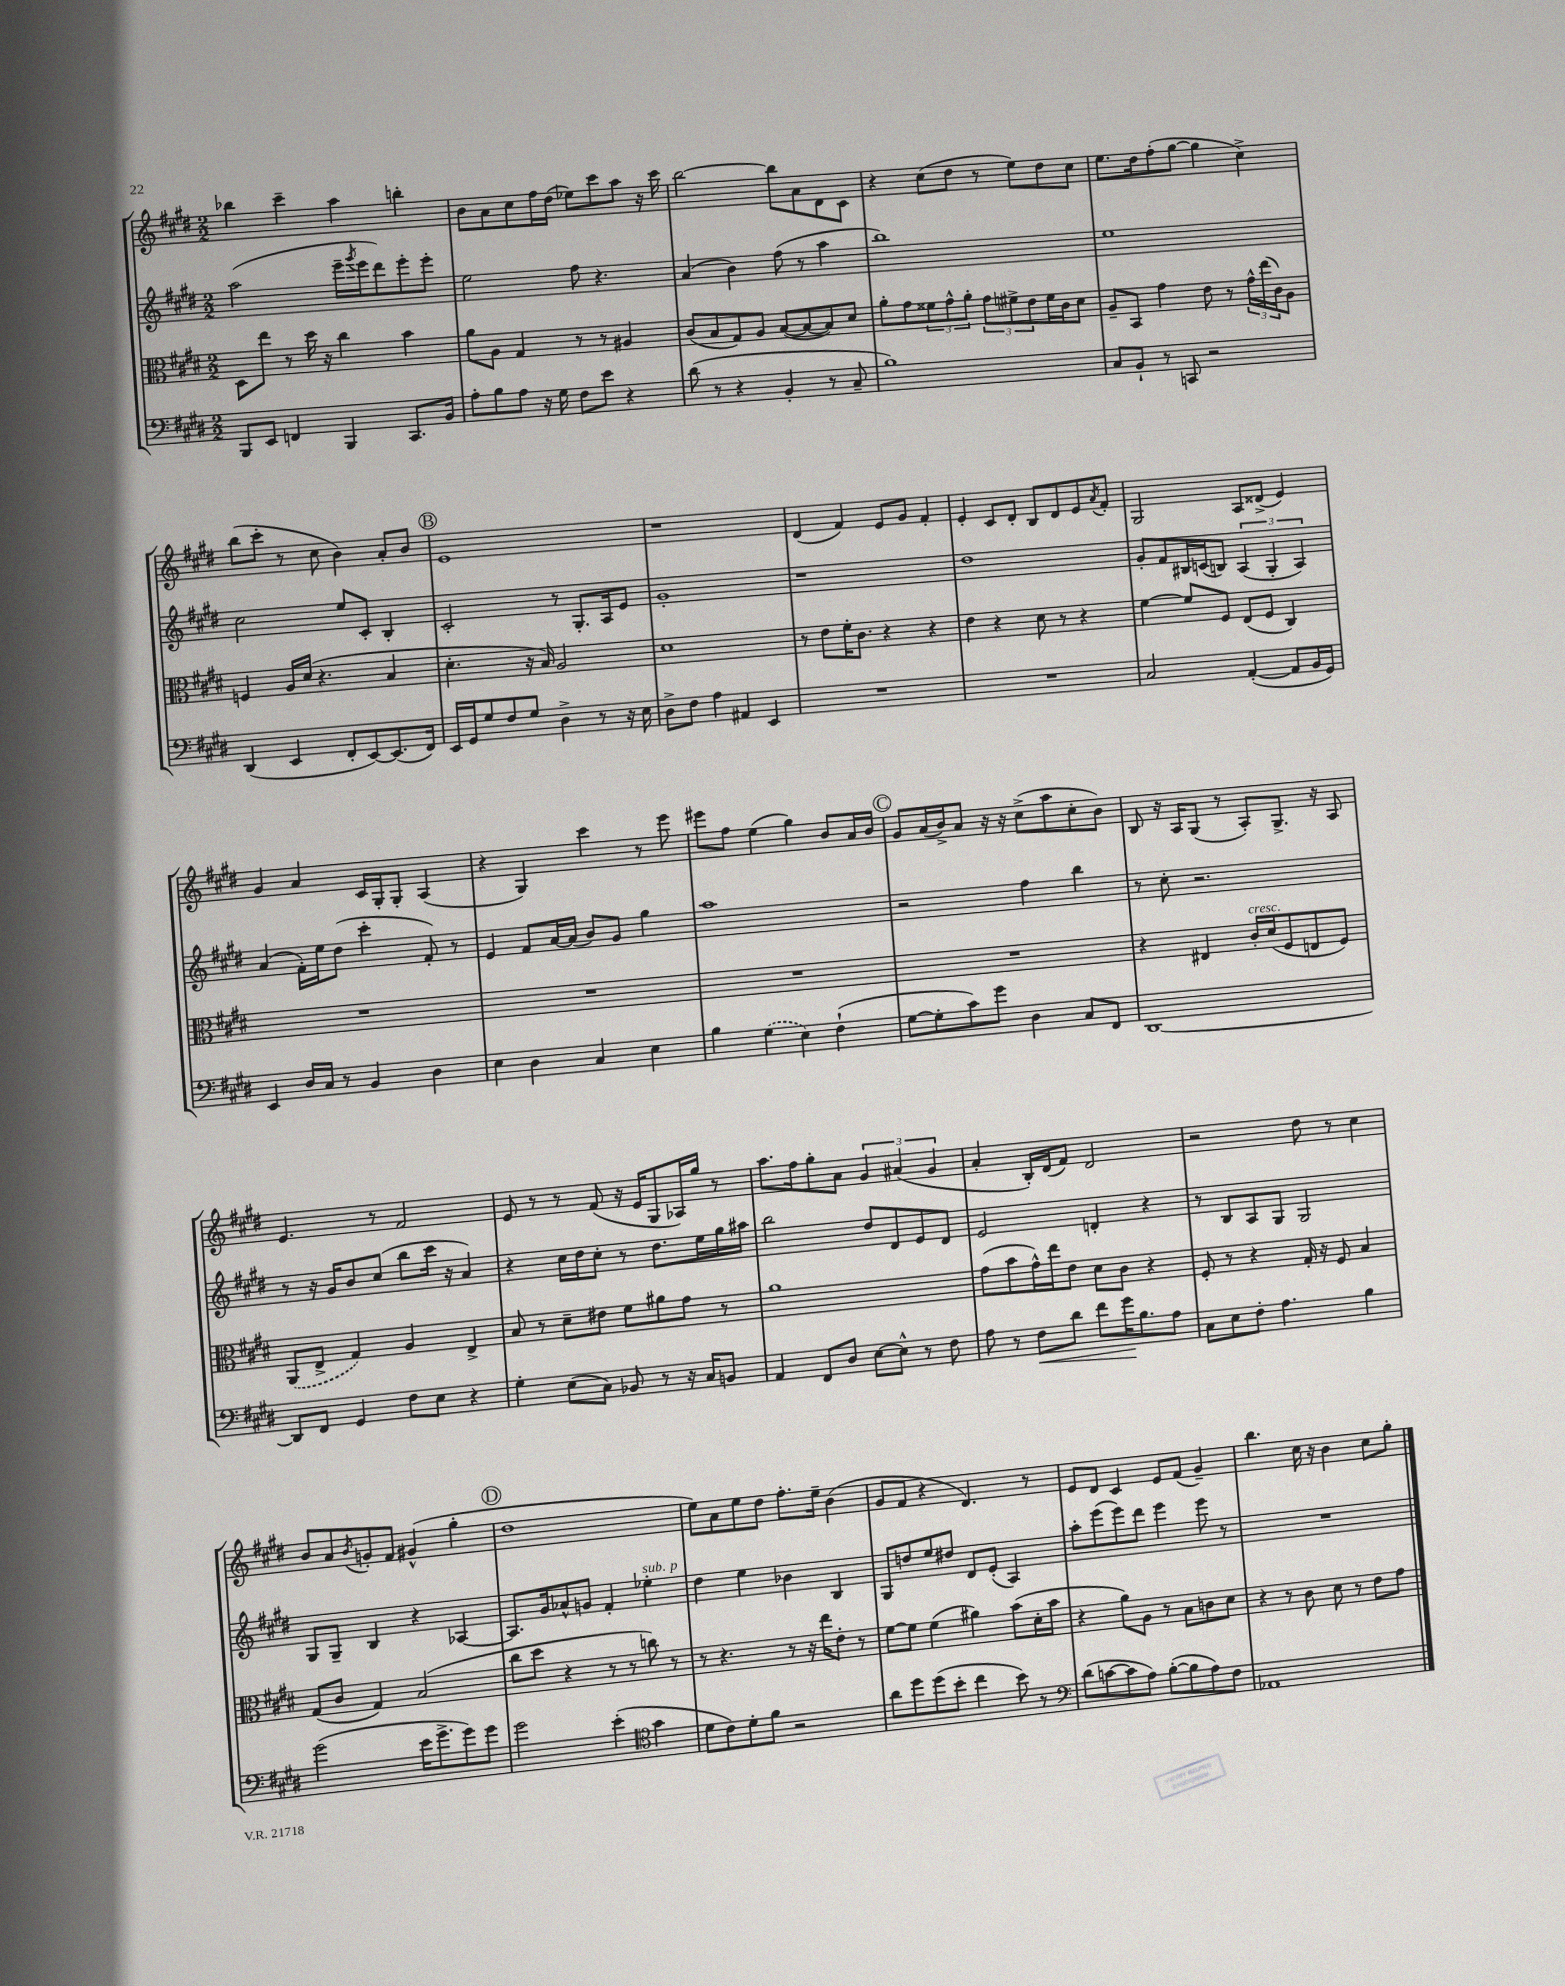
<<
\new StaffGroup <<
\new Staff = "s0" {
    \clef treble \key e \major \numericTimeSignature \time 2/2
    bes''4 cis'''4-- a''4 b''4-. |
    b'8 a'8 cis''8 fis''16 dis''16( ees''8) cis'''8 a''8 r16 cis'''16 |
    b''2~ b''8 a'8 dis'8 cis'8 |
    r4 cis''8( dis''8 r8 e''8) dis''8 cis''8 |
    e''8. dis''16 fis''8-.( gis''8~ gis''4 cis''4->) |
    b''8( cis'''8-. r8 cis''8 b'4) a'8-. b'8 |
    \mark \markup { \circle "B" } e'1 |
    r1 |
    dis'4( fis'4) e'8 gis'8 fis'4-. |
    e'4-. cis'8 dis'8-. b8 dis'8 e'8 \acciaccatura { a'8 } fis'8-. |
    gis2 a8 disis'8->( e'4) |
    gis'4 a'4 cis'16 gis16-. gis8-. a4( |
    r4 gis4) cis'''4 r8 e'''8 |
    eis'''8 fis''8 e''4( gis''4) b'8 a'16 b'16 |
    \mark \markup { \circle "C" } gis'8 a'16( b'16->) a'8 r16 r16 cis''8->( a''8 cis''8-. b'8) |
    b8 r16 a16 gis8( r8 a8-.) gis8.-> r16 a8 |
    e'4. r8 fis'2 |
    e'8 r8 r8 fis'8( r16 e'16 gis8 aes16) gis''16 r8 |
    a''8. fis''16 gis''8-. a'8 \tuplet 3/2 { gis'4 ais'4( gis'4 } |
    a'4-. b16-.) dis'16( fis'8) dis'2 |
    r2 dis''8 r8 cis''4 |
    b'8 a'8 \acciaccatura { b'8 } g'8-. fis'8 gis'4-^( gis''4-. |
    \mark \markup { \circle "D" } dis''1 |
    e''8) a'8 e''8 dis''8 fis''8.-. e''16-- b'4( |
    gis'8 fis'8 r4 dis'4.) r8 |
    e'8 dis'8 cis'4 e'8 fis'8( gis'4--) |
    b''4. cis''16 r16 b'4 cis''8 gis''8-. \bar "|." |
}
\new Staff = "s1" {
    \clef treble \key e \major \numericTimeSignature \time 2/2
    a''2( e'''16-- \acciaccatura { gis'''8 } e'''16 dis'''8) e'''8-. e'''8-. |
    e''2 fis''8 r4. |
    a'4( b'4) fis''8( r8 a''4 |
    b''1) |
    e''1 |
    cis''2 e''8 cis'8-. b4-. |
    \mark \markup { \circle "B" } cis'2-. r8 gis8.-. a16 e'8 |
    gis'1-. |
    r1 |
    dis''1 |
    gis'8-. fis'8 bis16 c'16( b8) \tuplet 3/2 { a4( gis4-. a4) } |
    a'4( fis'16-.) e''16 dis''8( cis'''4-. fis'8-.) r8 |
    e'4 fis'8 a'16~ a'16( b'8) gis'8 gis''4 |
    a''1 |
    \mark \markup { \circle "C" } r2 fis''4 b''4 |
    r8 cis''8-. r2. |
    r8 r16 gis'16 b'8 cis''8( b''8 cis'''16 r16 a'4) |
    r4 cis''16 dis''16 cis''8-. r8 dis''8. e''16 gis''16 ais''16 |
    b''2 dis''8 dis'8 e'8 dis'8 |
    e'2 d'4-. r4 |
    r8 b8 a8 gis8 gis2 |
    gis8 gis8-- b4 r4 aes4~ |
    \mark \markup { \circle "D" } aes8. gis'16 aes'8-^ g'8 fis'4-. ees''4-.^\markup { \italic "sub. p" } |
    dis''4 e''4 bes'4 b4 |
    gis8 d''8 e''8 dis''8 dis'8 e'8-.( a4) |
    a''8-. e'''8( e'''8) dis'''8 e'''4 e'''8 r8 |
    R1 \bar "|." |
}
\new Staff = "s2" {
    \clef alto \key e \major \numericTimeSignature \time 2/2
    dis8 e''8 r8 dis''16 r16 cis''4 b'4 |
    a'8 a8 gis4 r8 r8 ais4 |
    cis'8( b8 gis8) a8 b8~( b8~ b8) dis'8 |
    a'8-. gis'8 \tuplet 3/2 { fisis'8 gis'8-^ a'8-. } \tuplet 3/2 { gis'8 fis'8-> e'8 } fis'16 cis'16 dis'8 |
    a8-- b,8 gis'4 e'8 r8 \tuplet 3/2 { gis'16-^ e''16( cis'16) } a8 |
    f4 a16 dis'16( r4. b4 |
    \mark \markup { \circle "B" } dis'4.-. r16 b16) a2 |
    dis'1 |
    r8 e'8 fis'16-. cis'8. r4 r4 |
    e'4 r4 dis'8 r8 r4 |
    fis'4~ fis'8 fis8 e8( fis8 cis4) |
    R1 |
    R1 |
    R1 |
    \mark \markup { \circle "C" } R1 |
    r4 eis4 cis'16-.^\markup { \italic "cresc." } dis'16( fis8 e8 fis8) |
    \once \slurDashed a,8( e8-> gis4) a4 e4-> |
    b8 r8 dis'8-- eis'8 fis'8 ais'8 gis'8 r8 |
    a'1 |
    gis'8( b'8 gis'16-^) e''16 e'8 dis'8 cis'8 r4 |
    fis8-. r8 r4 gis16-. r16 fis8 b4 |
    gis8( cis'8 gis4) b2( |
    \mark \markup { \circle "D" } cis''8 dis''8 r4 r8 r8 c''8) r8 |
    r8 r4. r8 r16 e''16 e'8-. r8 |
    fis'8~ fis'8 fis'4( ais'4) b'8( dis'16-. b'16 |
    r4 a'8) a8 r8 b8 c'8 dis'8 |
    r4 r8 cis'8 dis'8 r8 e'8 gis'8 \bar "|." |
}
\new Staff = "s3" {
    \clef bass \key e \major \numericTimeSignature \time 2/2
    b,,8 e,8 f,4 b,,4 cis,8. b,16 |
    a8-. b8 a8 r16 gis16 fis8 e'8 r4 |
    dis'8( r8 r4 b,4-. r8 cis8-- |
    b1) |
    cis8 b,8-! r8 c,8 r2 |
    dis,4( e,4 fis,8-. e,8~) e,8.( fis,16) |
    \mark \markup { \circle "B" } e,16 gis,16 gis8 fis8 gis8 dis4-> r8 r16 e16 |
    dis8-> fis8 a4 ais,4 e,4 |
    R1 |
    R1 |
    cis2 a,4~-.( a,8 b,16 gis,16) |
    e,4 dis16 cis16 r8 b,4 dis4 |
    e4 dis4 cis4 e4 |
    b4 \once \slurDashed gis4( e4) fis4-!( |
    \mark \markup { \circle "C" } gis8~ gis8-. cis'8) gis'8 dis4 cis8 fis,8 |
    dis,1~ |
    dis,8 fis,8 gis,4 fis8 e8 r4 |
    gis4-. e8( cis8) bes,8 r8 r16 cis16 b,8 |
    a,4 fis,8 dis8 e8~ e8-^ r8 fis8 |
    a8 r8 fis8\< dis'8 fis'8 gis'16\! b8. a8 |
    cis8 e8 fis8-. a4. b4 |
    gis'2( e'16 gis'8.-> gis'8) gis'8 |
    \mark \markup { \circle "D" } gis'2 e'4-.( \clef tenor gis'4 |
    dis'8 cis'8) dis'8-. fis'8 r2 |
    a'8 dis''8 dis''8( b'8-. cis''4 b'8) r8 |
    \clef bass dis'8( c'8~ c'8 a8) b8~-.( b8 a8) fis8 |
    aes,1 \bar "|." |
}
>>
>>
\layout { \context { \Score \remove "Bar_number_engraver" } }
